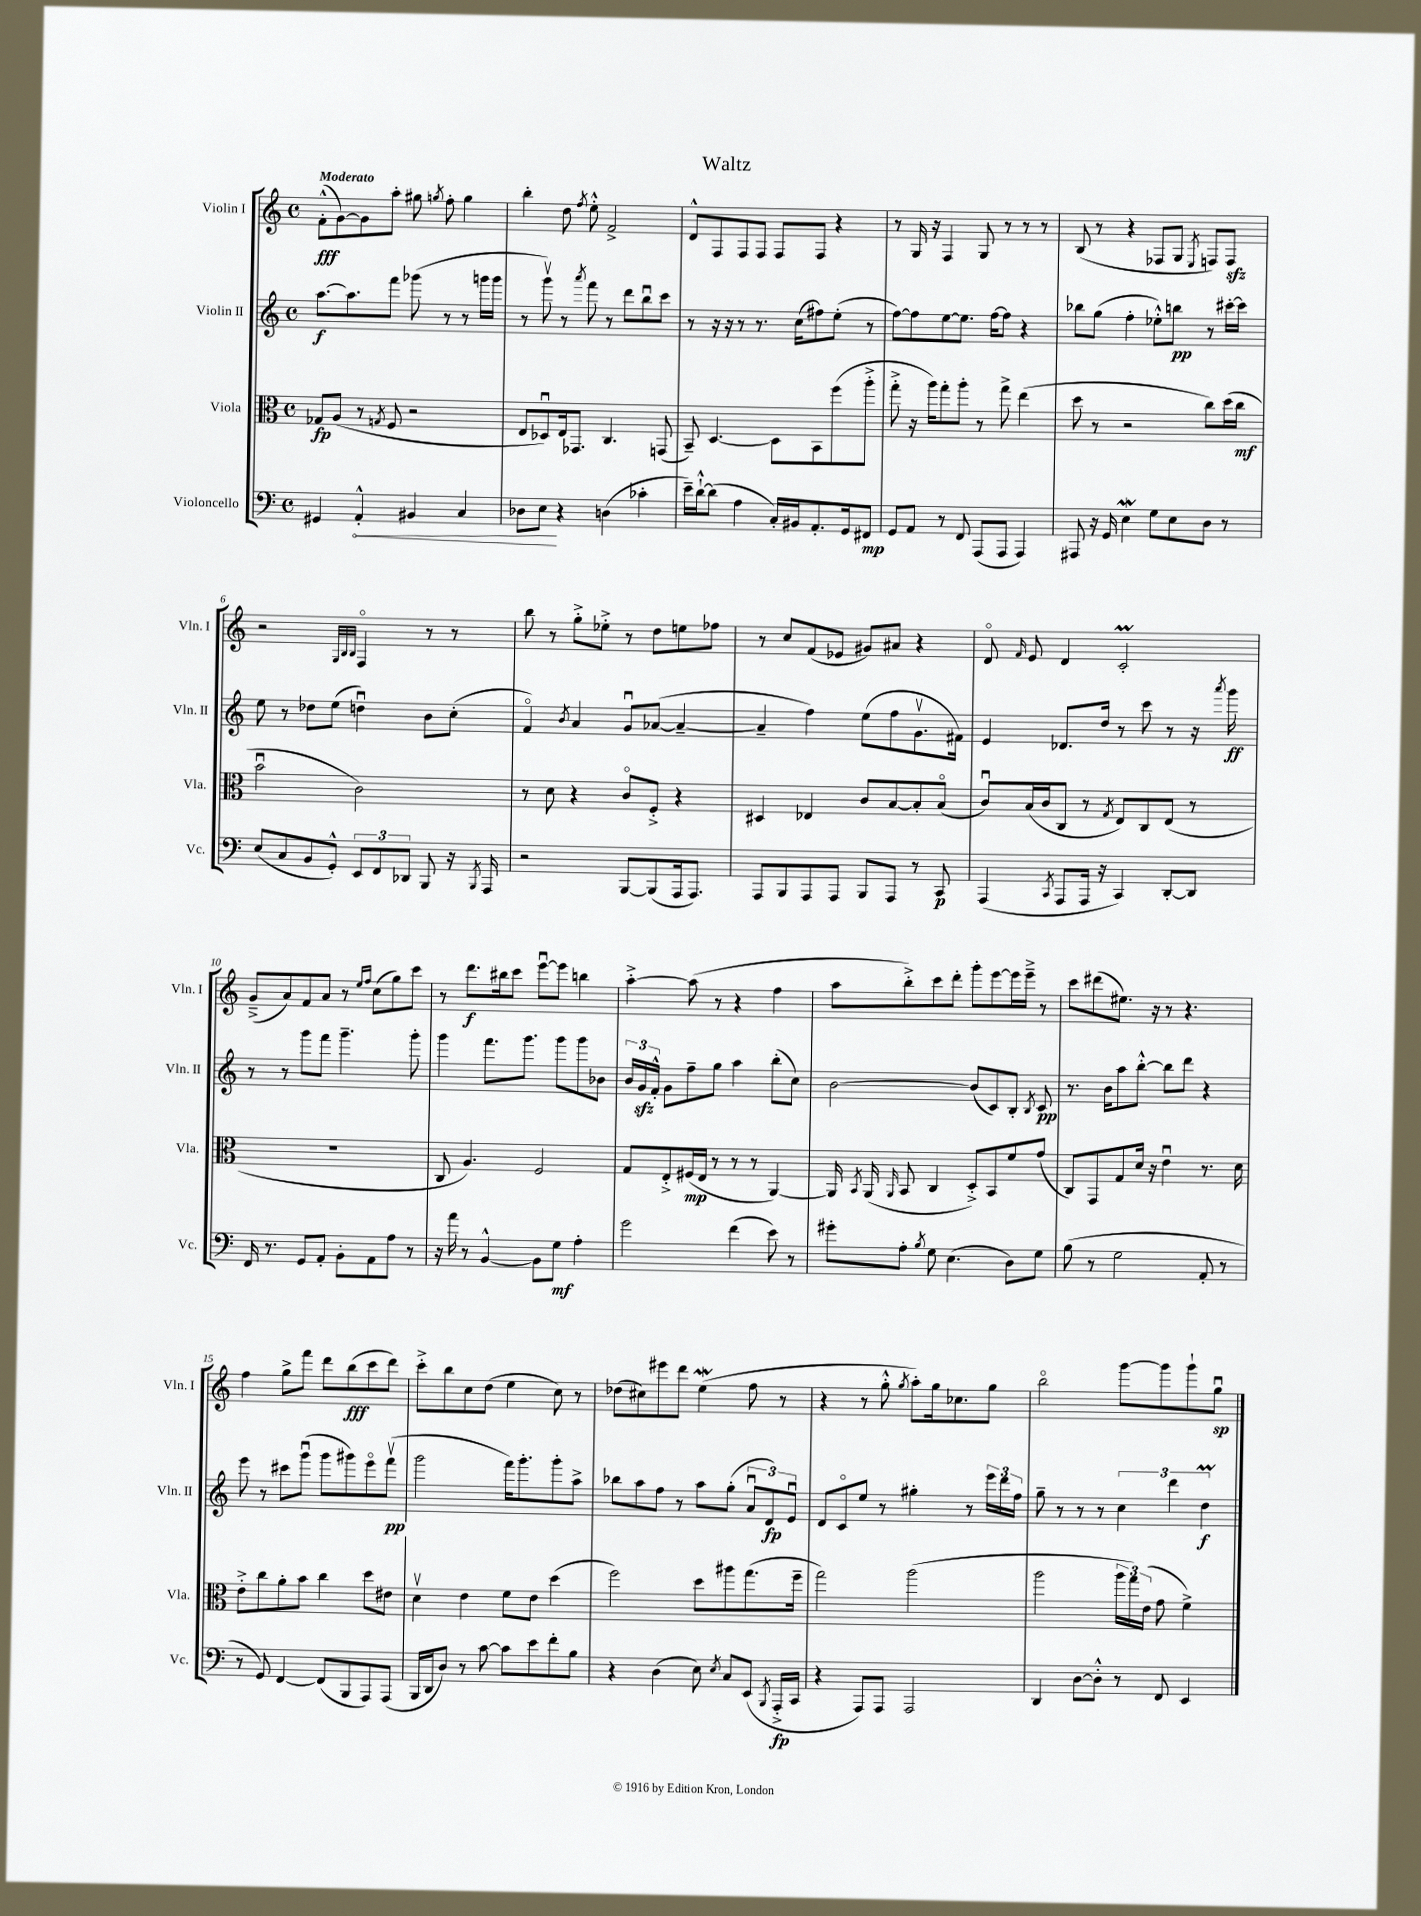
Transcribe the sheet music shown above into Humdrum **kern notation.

**kern	**dynam	**kern	**dynam	**kern	**dynam	**kern	**dynam
*part4	*part4	*part3	*part3	*part2	*part2	*part1	*part1
*staff4	*staff4	*staff3	*staff3	*staff2	*staff2	*staff1	*staff1
*I"Violoncello	*	*I"Viola	*	*I"Violin II	*	*I"Violin I	*
*I'Vc.	*	*I'Vla.	*	*I'Vln. II	*	*I'Vln. I	*
*clefF4	*	*clefC3	*	*clefG2	*	*clefG2	*
*k[]	*	*k[]	*	*k[]	*	*k[]	*
*M4/4	*	*M4/4	*	*M4/4	*	*M4/4	*
*met(c)	*	*met(c)	*	*met(c)	*	*met(c)	*
=1	=1	=1	=1	=1	=1	=1	=1
!	!	!	!	!	!	!LO:TX:a:B:t=Moderato	!
4GG#X/	.	8G-X/L	fp	[8.aa\L	f	(8f'^^\L	fff
.	.	(8A/J	.	.	.	[8g\)	.
.	.	.	.	8.aa\]	.	.	.
!	!LO:HP:b	!	!	!	!	!	!
4AA'^^/	<	8r	.	.	.	8g\]	.
.	.	8qGn/	.	.	.	.	.
.	.	8F/	.	8fff\J	.	8aa'\J	.
4BB#X/	.	2r	.	(8ggg-X\	.	8gg#X\	.
.	.	.	.	.	.	8qggn/	.
.	.	.	.	8r	.	8ff'\	.
4C/	.	.	.	8r	.	4gg\	.
.	.	.	.	16gggn\LL	.	.	.
.	.	.	.	16ggg\JJ	.	.	.
=2	=2	=2	=2	=2	=2	=2	=2
8D-X\L	.	8E/L	.	8r	.	4bb'\	.
8E\J	.	8D-Xu/)	.	8gggv\)	.	.	.
4r	[	16E/k	.	8r	.	8dd\	.
.	.	8.GG-X/J	.	.	.	.	.
.	.	.	.	8qaaa/	.	8qff/	.
.	.	.	.	8fff\	.	8ee'^^\	.
(4Dn\	.	4.C/	.	8r	.	2f^/	.
.	.	.	.	8ddd\L	.	.	.
4c-X'\	.	.	.	8bbu\	.	.	.
.	.	(8GGn/	.	8ccc\J	.	.	.
=3	=3	=3	=3	=3	=3	=3	=3
16e~\LL)	.	8BB~/)	.	8r	.	8d^^/L	.
[16d`^^\J	.	.	.	.	.	.	.
(8d\J]	.	[4.D/	.	16r	.	8F/	.
.	.	.	.	16r	.	.	.
4A\	.	.	.	8r	.	8F/	.
.	.	.	.	8.r	.	8F/J	.
16C'/LL)	.	8D\L]	.	.	.	8F/L	.
16BB#X/J	.	.	.	(16cc\KL	.	.	.
8.AA'/	.	8BB\	.	8ff#X\)	.	8F/J	.
.	.	(8ff\	.	(8ee'\J	.	4r	.
16GG/k	.	.	.	.	.	.	.
8FF#X/J	mp	8aa'^\J	.	8r	.	.	.
=4	=4	=4	=4	=4	=4	=4	=4
8GG/L	.	8gg'^\	.	[8ff\L)	.	8r	.
8AA/J	.	16r	.	8ff\]	.	16G/	.
.	.	16aa\KL)	.	.	.	16r	.
8r	.	8gg'\	.	[8ee\	.	4F/	.
8FF/	.	8aa'\J	.	8.ee\J]	.	.	.
(8AAA/L	.	8r	.	.	.	8G/	.
.	.	.	.	[16ff\KL	.	.	.
8AAA/J	.	8gg^\	.	8ff\J]	.	8r	.
4AAA/)	.	(4ee\	.	4r	.	8r	.
.	.	.	.	.	.	8r	.
=5	=5	=5	=5	=5	=5	=5	=5
8AAA#X/	.	8dd\	.	8bb-X\L	.	(8B/	.
16r	.	8r	.	(8gg\J	.	8r	.
16GG/	.	.	.	.	.	.	.
4EW\	.	2r	.	4ff'\	.	4r	.
8G\L	.	.	.	8ee-X'^^\L)	.	8F-X/L	.
8E\	.	.	.	8bbn\J	pp	8G/J	.
.	.	.	.	.	.	8qE/	.
8D\J	.	8cc\L)	.	8r	.	8Fn/L)	.
8r	.	(16dd\L	.	[16ccc#X'\LL	.	8Fzz/J	.
.	.	16cc\JJ	mf	16ccc#\JJ]	.	.	.
!!LO:LB:g=z
=6	=6	=6	=6	=6	=6	=6	=6
(8E/L	.	2bu\	.	8ee\	.	2r	.
8C/	.	.	.	8r	.	.	.
8BB/	.	.	.	8dd-X\L	.	.	.
8GG'^^/J)	.	.	.	(8ee\J	.	.	.
.	.	.	.	.	.	32qqG/LLL	.
.	.	.	.	.	.	32qqB/	.
.	.	.	.	.	.	32qqB/JJJ	.
12EE/L	.	2c\)	.	4ddnu\)	.	4F/	.
12FF/	.	.	.	.	.	.	.
12DD-X/J	.	.	.	.	.	.	.
8BBB/	.	.	.	8b\L	.	8r	.
16r	.	.	.	(8cc'\J	.	8r	.
8qBBB/	.	.	.	.	.	.	.
16AAA/	.	.	.	.	.	.	.
=7	=7	=7	=7	=7	=7	=7	=7
2r	.	8r	.	4f/)	.	8bb\	.
.	.	8d\	.	.	.	8r	.
.	.	.	.	8qb/	.	.	.
.	.	4r	.	4a/	.	8gg'^\L	.
.	.	.	.	.	.	8ee-X'^\J	.
[8BBB/L	.	8c/L	.	8gu/L	.	8r	.
(8BBB/]	.	8F'^/J	.	([8a-X/J	.	8dd\L	.
16AAA/k	.	4r	.	4a-~/_	.	8een\	.
8.AAA/J)	.	.	.	.	.	.	.
.	.	.	.	.	.	8ff-X\J	.
=8	=8	=8	=8	=8	=8	=8	=8
8AAA/L	.	4D#X/	.	4a-~/]	.	8r	.
8BBB/	.	.	.	.	.	8cc/L	.
8AAA/	.	4E-X/	.	4ff\)	.	(8f/	.
8AAA/J	.	.	.	.	.	8e-X/J	.
8BBB/L	.	8c/L	.	(8ee\L	.	8g#X/L)	.
8AAA/J	.	[8B/	.	8ff\	.	8a#X/J	.
8r	.	8B'/]	.	8.gv\	.	4r	.
8CC/	p	(8B/J	.	.	.	.	.
.	.	.	.	16f#X\Jk)	.	.	.
=9	=9	=9	=9	=9	=9	=9	=9
(4AAA/	.	8cu/L)	.	4e/	.	8d/	.
.	.	.	.	.	.	16qqf/	.
.	.	(16B/L	.	.	.	8e/	.
.	.	16c/J	.	.	.	.	.
8qCC/	.	.	.	.	.	.	.
8AAA/L	.	8C/J	.	8.d-X/L	.	4d/	.
16AAA/Jk	.	8r	.	.	.	.	.
16r	.	.	.	16dd/Jk	.	.	.
.	.	8qG/	.	.	.	.	.
4CC/)	.	8E/L)	.	8r	.	2cM'/	.
.	.	8C/	.	8ccc\	.	.	.
[8DD'/L	.	(8E/J	.	8r	.	.	.
8DD/J]	.	8r	.	16r	.	.	.
.	.	.	.	8qaaa/	.	.	.
.	.	.	.	16ggg\	ff	.	.
!!LO:LB:g=z
=10	=10	=10	=10	=10	=10	=10	=10
16FF/	.	1r	.	8r	.	(8g~^/L	.
8.r	.	.	.	.	.	.	.
.	.	.	.	8r	.	8a/)	.
8GG/L	.	.	.	8ggg\L	.	8f/	.
8AA'/J	.	.	.	8fff\J	.	8a/J	.
8BB'\L	.	.	.	4.ggg~\	.	8r	.
.	.	.	.	.	.	16qqee/LL	.
.	.	.	.	.	.	16qqff/JJ	.
8AA\	.	.	.	.	.	(8cc\L	.
8A\J	.	.	.	.	.	8gg\)	.
8r	.	.	.	8ggg'\	.	8ccc\J	.
=11	=11	=11	=11	=11	=11	=11	=11
16r	.	8C/	.	4ggg\	.	8r	.
16a\	.	.	.	.	.	.	.
8r	.	4.A/)	.	.	.	8.ddd\L	f
[4BB^^/	.	.	.	8.fff\L	.	.	.
.	.	.	.	.	.	16bb#X\k	.
.	.	.	.	.	.	8ccc\J	.
.	.	.	.	8.ggg\J	.	.	.
8BB\L]	.	2F/	.	.	.	[8eeeu\L	.
8G\J	mf	.	.	8ggg\L	.	8eee\J]	.
4A'\	.	.	.	8ggg\	.	4bbn\	.
.	.	.	.	8b-X\J	.	.	.
=12	=12	=12	=12	=12	=12	=12	=12
2g\	.	8G/L	.	24b/LL	.	[4aa'^\	.
.	.	.	.	24gzz/	.	.	.
.	.	.	.	24f'^^/JJ	.	.	.
.	.	8E'^/	.	8g\L	.	.	.
.	.	(16F#X/L	mp	8ff~\	.	(8aa\]	.
.	.	16E/JJ	.	.	.	.	.
.	.	8r	.	8gg\J	.	8r	.
(4f\	.	8r	.	4aa\	.	4r	.
.	.	8r	.	.	.	.	.
8e\)	.	[4AA/)	.	(8bb'\L	.	4ff\	.
8r	.	.	.	8cc\J)	.	.	.
=13	=13	=13	=13	=13	=13	=13	=13
8g#X'\L	.	16AA/]	.	[2b\	.	8aa\L	.
.	.	8qBB/	.	.	.	.	.
.	.	(16AA/	.	.	.	.	.
.	.	16qqAA/	.	.	.	.	.
8A'\J	.	8BB/	.	.	.	8bb'^\)	.
8qB/	.	.	.	.	.	.	.
8G\	.	4C/	.	.	.	8ccc\	.
(4.E\	.	.	.	.	.	8ddd'\J	.
.	.	8D'^/L)	.	(8b/L]	.	8ggg'\L	.
.	.	8BB/	.	8c/)	.	[8eee\	.
8D\L)	.	8f/	.	8B'/J	.	16eee\L]	.
.	.	.	.	.	.	16eee~^\JJ	.
.	.	.	.	8qB/	.	.	.
8G\J	.	(8g/J	.	8c/	pp	8r	.
=14	=14	=14	=14	=14	=14	=14	=14
(8B\	.	8C/L)	.	8.r	.	8ccc\L	.
8r	.	8GG/	.	.	.	(8ddd#X\	.
.	.	.	.	16b\KL	.	.	.
2G\	.	8G/	.	8aa\	.	8.ee#X\J)	.
.	.	16d/Jk	.	[8bb'^^\J	.	.	.
.	.	16r	.	.	.	16r	.
.	.	4eu\	.	8bb\L]	.	8r	.
.	.	.	.	8ddd\J	.	4.r	.
8AA'/	.	8.r	.	4r	.	.	.
8r	.	.	.	.	.	.	.
.	.	16d\	.	.	.	.	.
!!LO:LB:g=z
=15	=15	=15	=15	=15	=15	=15	=15
8r	.	8e'^\L	.	8eee\	.	4ff\	.
8GG/)	.	8cc\	.	8r	.	.	.
[4FF/	.	8a'\	.	8ccc#X\L	.	8gg^\L	.
.	.	8b\J	.	(8gggu\J	.	8fff\J	.
(8FF/L]	.	4cc\	.	8ggg\L	.	8ddd\L	.
8BBB/	.	.	.	8ggg#X\)	.	(8bb\	fff
8AAA/)	.	8dd\L	.	8eee\	.	8ccc\	.
(8AAA/J	.	8e#X\J	.	(8fffv\J	pp	8ddd\J)	.
=16	=16	=16	=16	=16	=16	=16	=16
16BBB/LL	.	4dv\	.	2ggg\	.	8ccc'^\L	.
16DD/J	.	.	.	.	.	.	.
8D/J)	.	.	.	.	.	8bb\	.
8r	.	4e\	.	.	.	8cc\	.
[8c\	.	.	.	.	.	(8dd\J	.
8c\L]	.	8f\L	.	16fff\KL)	.	4ee\	.
.	.	.	.	8.ggg'\	.	.	.
8e\	.	8e\J	.	.	.	.	.
8f'\	.	(4dd\	.	8ggg'\	.	8cc\)	.
8B\J	.	.	.	8aa^\J	.	8r	.
=17	=17	=17	=17	=17	=17	=17	=17
4r	.	2ff\)	.	8bb-X\L	.	(8dd-X\L	.
.	.	.	.	8aa\	.	8cc#X\)	.
(4D\	.	.	.	8ff\J	.	8eee#X\	.
.	.	.	.	8r	.	8ddd\J	.
8E\)	.	8dd\L	.	8aa\L	.	(4eeW\	.
8qE/	.	.	.	.	.	.	.
8C/L	.	8aa#X\	.	(8gg'\J	.	.	.
(8EE/J	.	(8.gg\	.	12au/L	.	8ff\	.
.	.	.	.	12d/)	fp	.	.
8qBBB/	.	.	.	.	.	.	.
16AAA'^/LL	fp	.	.	.	.	8r	.
.	.	.	.	12eu/J	.	.	.
16CC/JJ	.	16ff~\Jk	.	.	.	.	.
=18	=18	=18	=18	=18	=18	=18	=18
4r	.	2gg\)	.	8d/L	.	4r	.
.	.	.	.	8c/	.	.	.
8AAA/L)	.	.	.	8ee/J	.	8r	.
8AAA/J	.	.	.	8r	.	8gg'^^\	.
.	.	.	.	.	.	8qgg/	.
2AAA/	.	(2aa\	.	4gg#X'\	.	8aa'\L)	.
.	.	.	.	.	.	16gg\k	.
.	.	.	.	.	.	8.cc-X\	.
.	.	.	.	8r	.	.	.
.	.	.	.	24eee\LL	.	8gg\J	.
.	.	.	.	24ddd\	.	.	.
.	.	.	.	24ff\JJ	.	.	.
=19	=19	=19	=19	=19	=19	=19	=19
4DD/	.	2aa\	.	8gg~\	.	2bb\	.
.	.	.	.	8r	.	.	.
[8D\L	.	.	.	8r	.	.	.
8D'^^\J]	.	.	.	8r	.	.	.
8r	.	24aa\LL	.	6cc\	.	[8ggg\L	.
.	.	24gg\)	.	.	.	.	.
.	.	(24e\JJ	.	.	.	.	.
8FF/	.	8g\	.	.	.	8ggg\]	.
.	.	.	.	6ddd\	.	.	.
4EE/	.	4f^\)	.	.	.	8ggg`\	.
.	.	.	.	6ddM\	f	.	.
.	.	.	.	.	.	8ggu\J	sp
==	==	==	==	==	==	==	==
*-	*-	*-	*-	*-	*-	*-	*-
